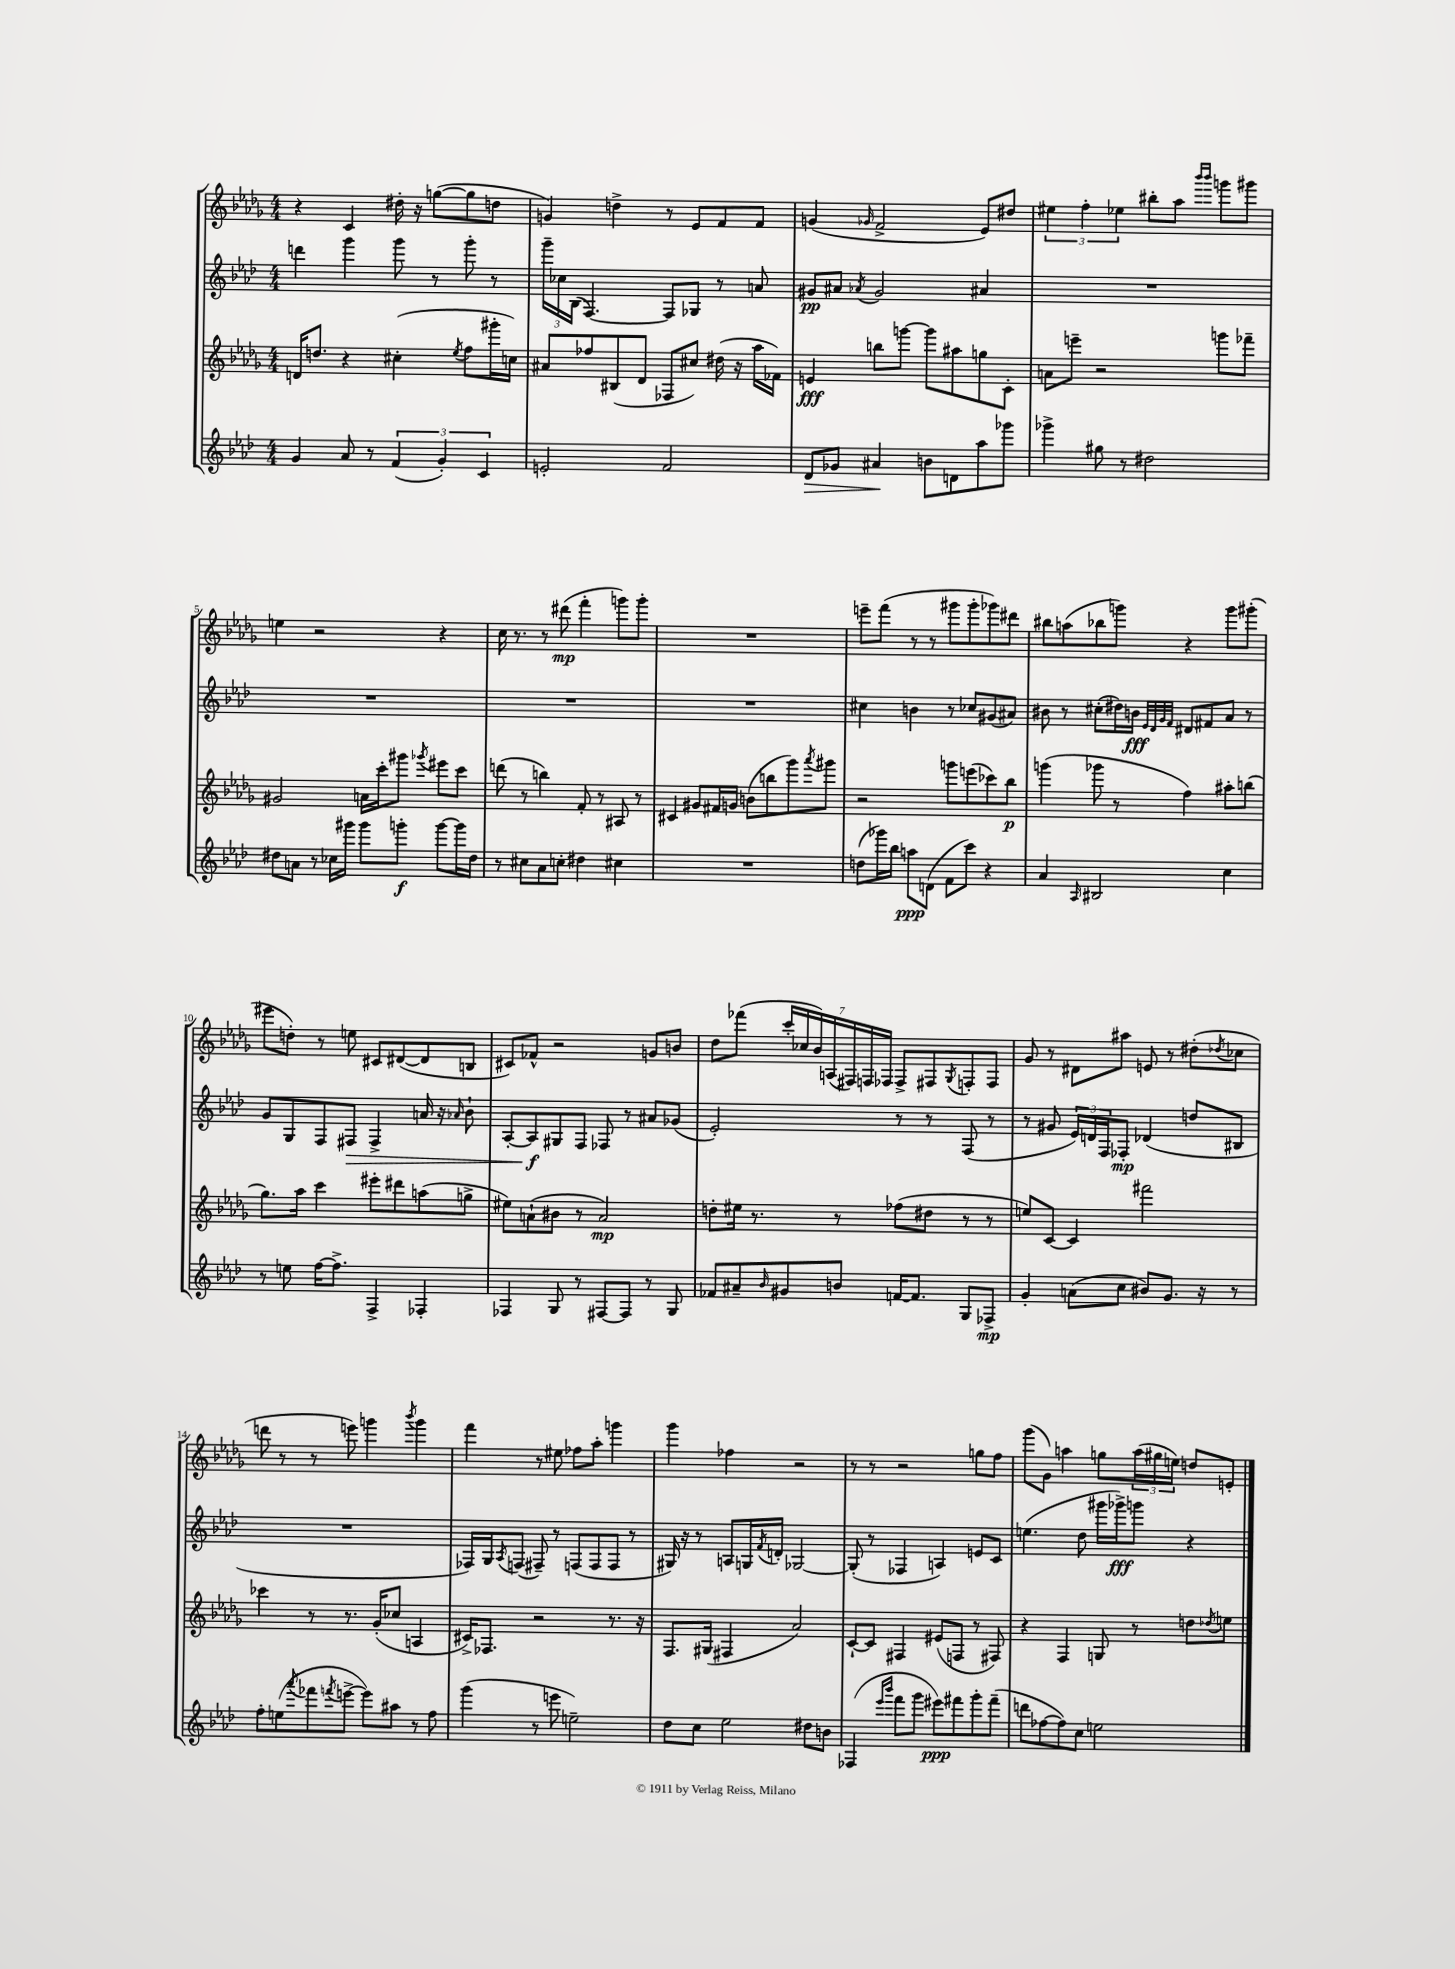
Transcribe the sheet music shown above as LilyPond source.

<<
\new StaffGroup <<
\new Staff = "s0" {
    \clef treble \key des \major \numericTimeSignature \time 4/4
    r4 c'4 dis''16-. r16 g''8~( g''8 d''8 |
    g'4) d''4-> r8 ees'8 f'8 f'8 |
    g'4( \grace { ges'16 } f'2-> ees'8) dis''8 |
    \tuplet 3/2 { eis''4 f''4-. ees''4 } bis''8-. aes''8 \grace { bes'''16 bes'''16 } g'''8 gis'''8 |
    e''4 r2 r4 |
    c''16 r8. r8 dis'''8\mp( f'''4-. g'''8) g'''8-. |
    R1 |
    e'''8-- f'''8( r8 r8 gis'''8 gis'''8-. ges'''8) dis'''8 |
    bis''8 a''8( bes''8 g'''8) r4 g'''8 gis'''8-.( |
    eis'''8 d''8-.) r8 e''8 cis'8 dis'8~( dis'8 b8 |
    cis'8) fes'8-^ r2 g'8 b'8 |
    des''8 fes'''8( \tuplet 7/4 { c'''16-. ces''16 bes'16) a16( fis16) f16 fes16 } fes8-> fis8 \acciaccatura { ges8 } f8-. f8 |
    ges'8 r8 dis'8 ais''8 e'8 r8 dis''8-.( \acciaccatura { des''8 } ces''8 |
    d'''8 r8 r8 e'''8) g'''4 \acciaccatura { bes'''8 } g'''4 |
    f'''4 r8 eis''8 fes''8 aes''8-. g'''4 |
    ges'''4 fes''4 r2 |
    r8 r8 r2 g''8 f''8 |
    ges'''8( ges'8) a''4 g''8 \tuplet 3/2 { a''16( gis''16 e''16) } d''8 e'8-. \bar "|." |
}
\new Staff = "s1" {
    \clef treble \key aes \major \numericTimeSignature \time 4/4
    d'''4 g'''4 g'''8 r8 g'''8-. r8 |
    \tuplet 3/2 { g'''16-- ces''16 bes16( } f4.~) f8 ges8 r8 a'8 |
    gis'8\pp ais'8 \acciaccatura { aes'8 } gis'2 ais'4 |
    R1 |
    R1 |
    R1 |
    R1 |
    cis''4 b'4 r8 ces''8 gis'8( ais'8) |
    bis'8 r8 cis''8-.( dis''16) b'16\fff \grace { ees'32 des'32 g'32 f'32 } dis'8 fis'8 aes'8 r8 |
    g'8 g8 f8 fis8\> fis4-> a'16 r16 \grace { aes'16 } bes'8-! |
    aes8~-. aes8\f\! gis8 f8 fes8 r8 ais'8 ges'8( |
    ees'2-.) r8 r8 f8( r8 |
    r8 gis'8 \tuplet 3/2 { ees'16) d'16 f16 } fes8-.\mp des'4( d''8 bis8 |
    R1 |
    fes16) g16 \acciaccatura { aes8 } f8( fis8--) r8 f8( f8 f8 r8 |
    gis16) r16 r8 a8 g16 \acciaccatura { f'8 } d'16-. ges2~ |
    ges8-.( r8 fes4 a4) e'8 c'8 |
    e''4.( des''8 gis'''16 ges'''16->\fff) g'''8 r4 \bar "|." |
}
\new Staff = "s2" {
    \clef treble \key des \major \numericTimeSignature \time 4/4
    d'16 d''8. r4 cis''4-.( \acciaccatura { ees''8 } f''8 gis'''16-. c''16) |
    ais'8 fes''8 bis8( des'8 fes8 cis''8) dis''16( r16 aes''16 fes'16) |
    e'4\fff b''8 g'''8~ g'''8 ais''8 g''8 c'8-. |
    a'8 e'''8-- r2 g'''8 fes'''8-- |
    gis'2 a'16 c'''16-. gis'''8 \acciaccatura { ges'''8 } eis'''8 c'''8 |
    d'''8( r8 b''4) f'8-. r8 ais8 r8 |
    cis'4 gis'8 fis'16 g'16 b'8( b''8 ges'''8) \acciaccatura { aes'''8 } gis'''8 |
    r2 g'''8 e'''8( ces'''8) bes''8\p |
    g'''4( ges'''8 r8 f''4) ais''8-. b''8( |
    ges''8.) aes''16 c'''4 eis'''8-. dis'''8 a''8( g''8-> |
    eis''8) a'8-!( bis'8 r8 a'2\mp) |
    d''8-. eis''16 r8. r8 fes''8( dis''8 r8 r8 |
    e''8) c'8~ c'4 fis'''2 |
    ces'''4 r8 r8. ges'16-.( ces''8 a4 |
    cis'16->) fes8. r2 r8. r16 |
    f8. gis16( fis4 aes'2) |
    c'8~-! c'8 fis4 eis'8( f8 r8 fis8) |
    r4 f4 g8 r8 d''8 \acciaccatura { des''8 } e''8 \bar "|." |
}
\new Staff = "s3" {
    \clef treble \key aes \major \numericTimeSignature \time 4/4
    g'4 aes'8 r8 \tuplet 3/2 { f'4( g'4-.) c'4 } |
    e'2-. f'2 |
    des'8\> ges'8 ais'4\! b'8 d'8 aes''8 ges'''8 |
    ges'''4-> gis''8 r8 dis''2 |
    dis''8 a'8 r8 ces''16 gis'''16 gis'''8 g'''8-.\f g'''8~ g'''16 dis''16 |
    r8 cis''8 aes'8 c''8-. dis''4 cis''4 |
    R1 |
    d''8( ges'''16) bes''16 a''8\ppp d'8( f'8 c'''8) r4 |
    aes'4 \grace { aes16 } bis2 c''4 |
    r8 e''8 f''16~ f''8.-> f4-> fes4-. |
    fes4 g8 r8 fis8~ fis8 r8 g8 |
    fes'8 ais'8-- \grace { bes'16 } gis'8 b'8 f'16~ f'8. g8 fes8->\mp |
    g'4-. a'8( c''8 bis'8) g'8. r16 r8 |
    f''8-. e''8( \acciaccatura { aes'''8 } fes'''8 \acciaccatura { f'''8 } e'''8~-> e'''8) ais''8 r8 f''8 |
    g'''4( r8 e'''8 e''2--) |
    des''8 c''8 ees''2 dis''8 b'8 |
    fes4( \grace { ees'''16 bes'''16 } f'''8 g'''8 eis'''8\ppp) fis'''8 g'''8-. fis'''8--( |
    d'''8 fes''8~ fes''8) c''8 e''2 \bar "|." |
}
>>
>>
